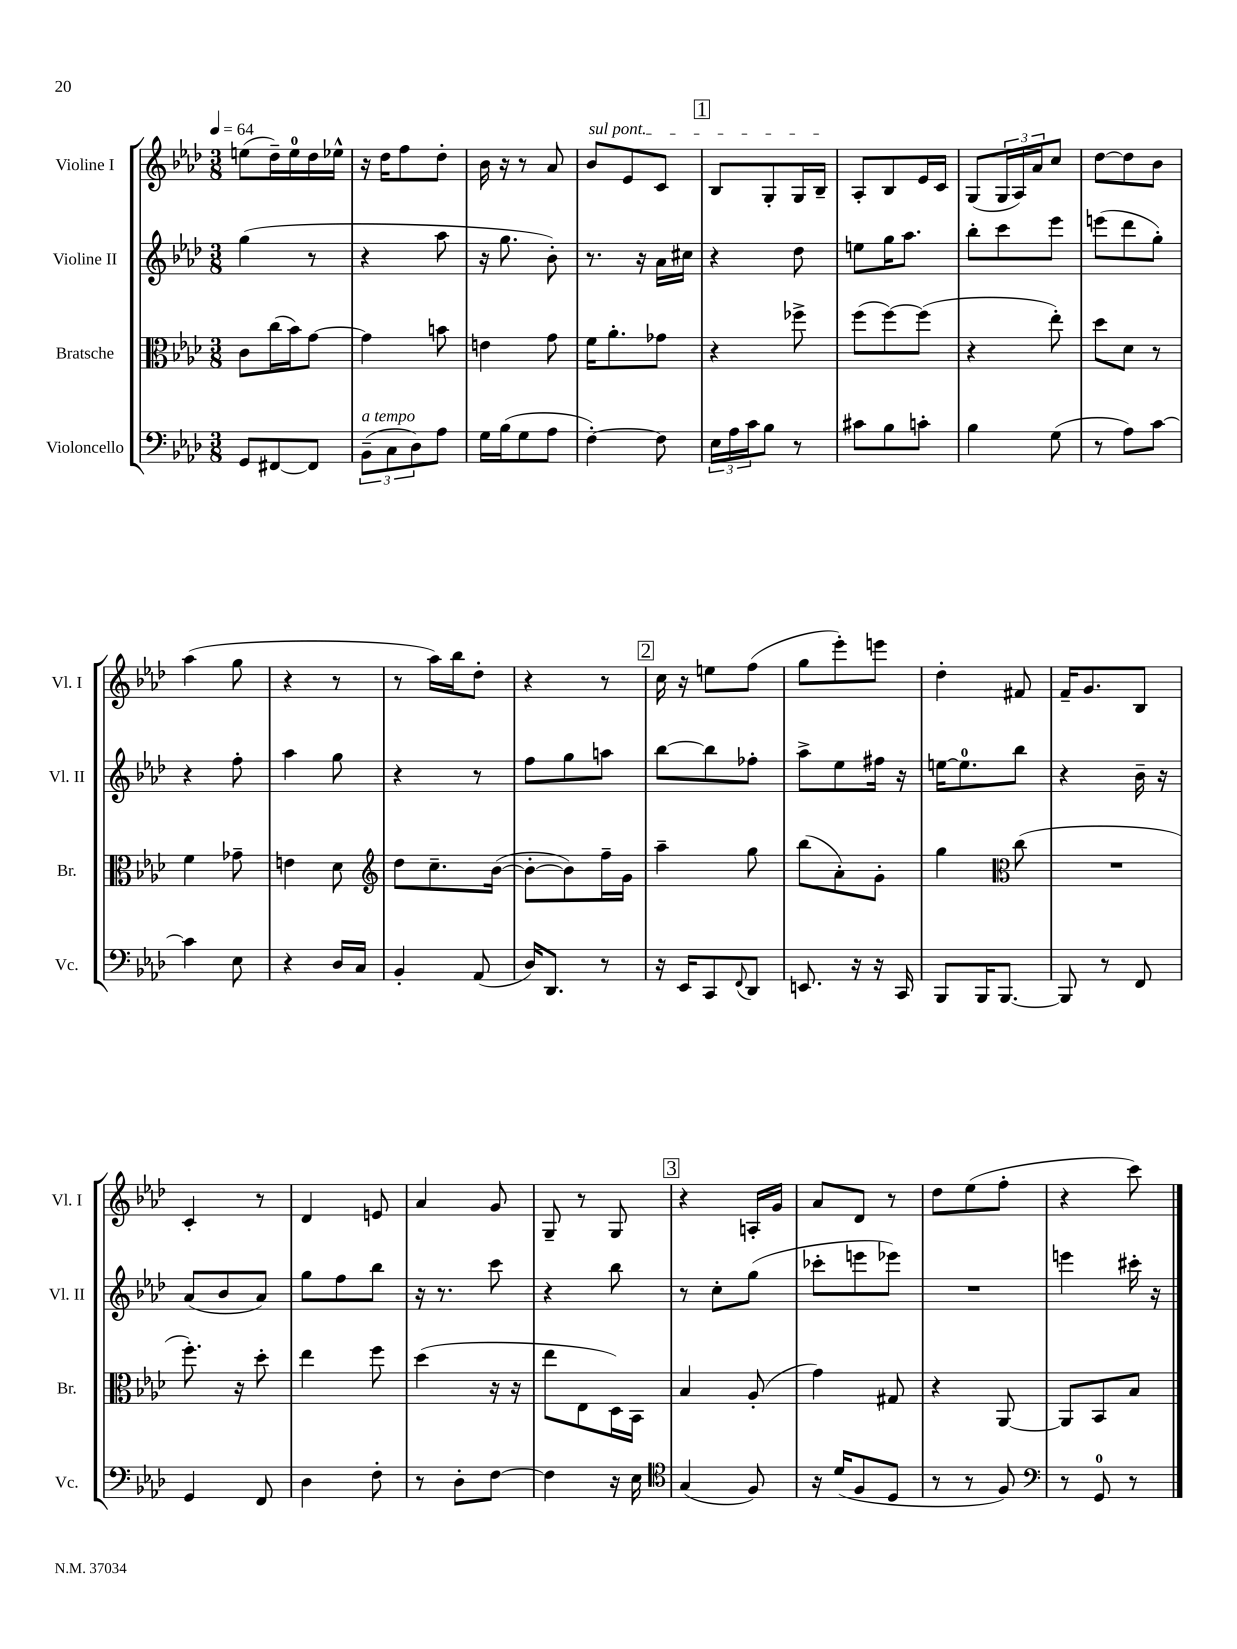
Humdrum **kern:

**kern	**kern	**kern	**kern
*staff4	*staff3	*staff2	*staff1
*clefF4	*clefC3	*clefG2	*clefG2
*k[b-e-a-d-]	*k[b-e-a-d-]	*k[b-e-a-d-]	*k[b-e-a-d-]
*M3/8	*M3/8	*M3/8	*M3/8
*MM64	*MM64	*MM64	*MM64
8GG	8c	(4gg	(8ee
[8FF#	(16cc	.	16dd-~)
.	16b-)	.	16ee
8FF#]	[8g	8r	16dd-
.	.	.	16ee-^^
=	=	=	=
(12BB-~	4g]	4r	16r
.	.	.	16dd-
12C	.	.	.
.	.	.	8ff
12D-)	.	.	.
8A-	8b	8aa-	8dd-'
=	=	=	=
16G	4e	16r	16b-
(16B-	.	8.gg	16r
8G	.	.	8r
8A-	8g	8b-')	8a-
=	=	=	=
[4F')	16f	8.r	8b-
.	8.a-'	.	.
.	.	.	8e-
.	.	16r	.
8F]	8g-	16a-	8c
.	.	16cc#	.
=	=	=	=
24E-	4r	4r	8B-
24A-	.	.	.
24c	.	.	.
8B-	.	.	8G'
8r	8ff-^	8dd-	16G
.	.	.	16B-~
=	=	=	=
8c#	(8ff	8ee	8A-'
8B-	[8ff)	16gg	8B-
.	.	8.aa-	.
8c'	(8ff]	.	16e-
.	.	.	16c
=	=	=	=
4B-	4r	8bb-'	(8G
.	.	8ccc	24G
.	.	.	24A-)
.	.	.	24a-
(8G	8ee-')	8eee-	8cc
=	=	=	=
8r	8dd-	(8eee	[8dd-
8A-)	8d-	8ddd-	8dd-]
[8c	8r	8gg')	8b-
=	=	=	=
4c]	4f	4r	(4aa-
8E-	8g-~	8ff'	8gg
=	=	=	=
4r	4e	4aa-	4r
16D-	8d-	8gg	8r
16C	.	.	.
=	=	=	=
*	*clefG2	*	*
4BB-'	8dd-	4r	8r
.	8.cc~	.	16aa-)
.	.	.	16bb-
(8AA-	.	8r	8dd-'
.	([16b-	.	.
=	=	=	=
16D-)	8b-'_	8ff	4r
8.DD-	.	.	.
.	8b-])	8gg	.
8r	16ff~	8aa	8r
.	16g	.	.
=	=	=	=
16r	4aa-~	[8bb-	16cc
16EE-	.	.	16r
8CC	.	8bb-]	8ee
8qqFF	.	.	.
8DD-	8gg	8ff-'	(8ff
=	=	=	=
8.EE	(8bb-	8aa-^	8gg
.	8a-')	8ee-	8eee-')
16r	.	.	.
16r	8g'	16ff#	8eee
16CC	.	16r	.
=	=	=	=
8BBB-	4gg	[16ee	4dd-'
.	.	8.ee]	.
16BBB-	.	.	.
[8.BBB-	.	.	.
*	*clefC3	*	*
.	(8cc	8bb-	8f#
=	=	=	=
8BBB-]	4.r	4r	16f~
.	.	.	8.g
8r	.	.	.
8FF	.	16b-~	8B-
.	.	16r	.
=	=	=	=
4GG	8.ff')	(8a-	4c'
.	.	8b-	.
.	16r	.	.
8FF	8dd-'	8a-)	8r
=	=	=	=
4D-	4ee-	8gg	4d-
.	.	8ff	.
8F'	8ff	8bb-	8e
=	=	=	=
8r	(4dd-	16r	4a-
.	.	8.r	.
8D-'	.	.	.
[8F	16r	8ccc	8g
.	16r	.	.
=	=	=	=
4F]	8ee-	4r	8G~
.	8E-	.	8r
16r	16D-)	8bb-	8G
16E-	16BB-	.	.
=	=	=	=
*clefC4	*	*	*
(4G	4B-	8r	4r
.	.	8cc'	.
8F)	(8A-'	(8gg	16A'
.	.	.	16g
=	=	=	=
16r	4g)	8ccc-'	8a-
(16d-	.	.	.
8F	.	8eee	8d-
8D-	8G#	8eee-)	8r
=	=	=	=
8r	4r	4.r	8dd-
8r	.	.	(8ee-
8F)	[8AA-	.	8ff'
=	=	=	=
*clefF4	*	*	*
8r	8AA-]	4eee	4r
8GG	8BB-	.	.
8r	8B-	16ccc#'	8ccc)
.	.	16r	.
==	==	==	==
*-	*-	*-	*-
